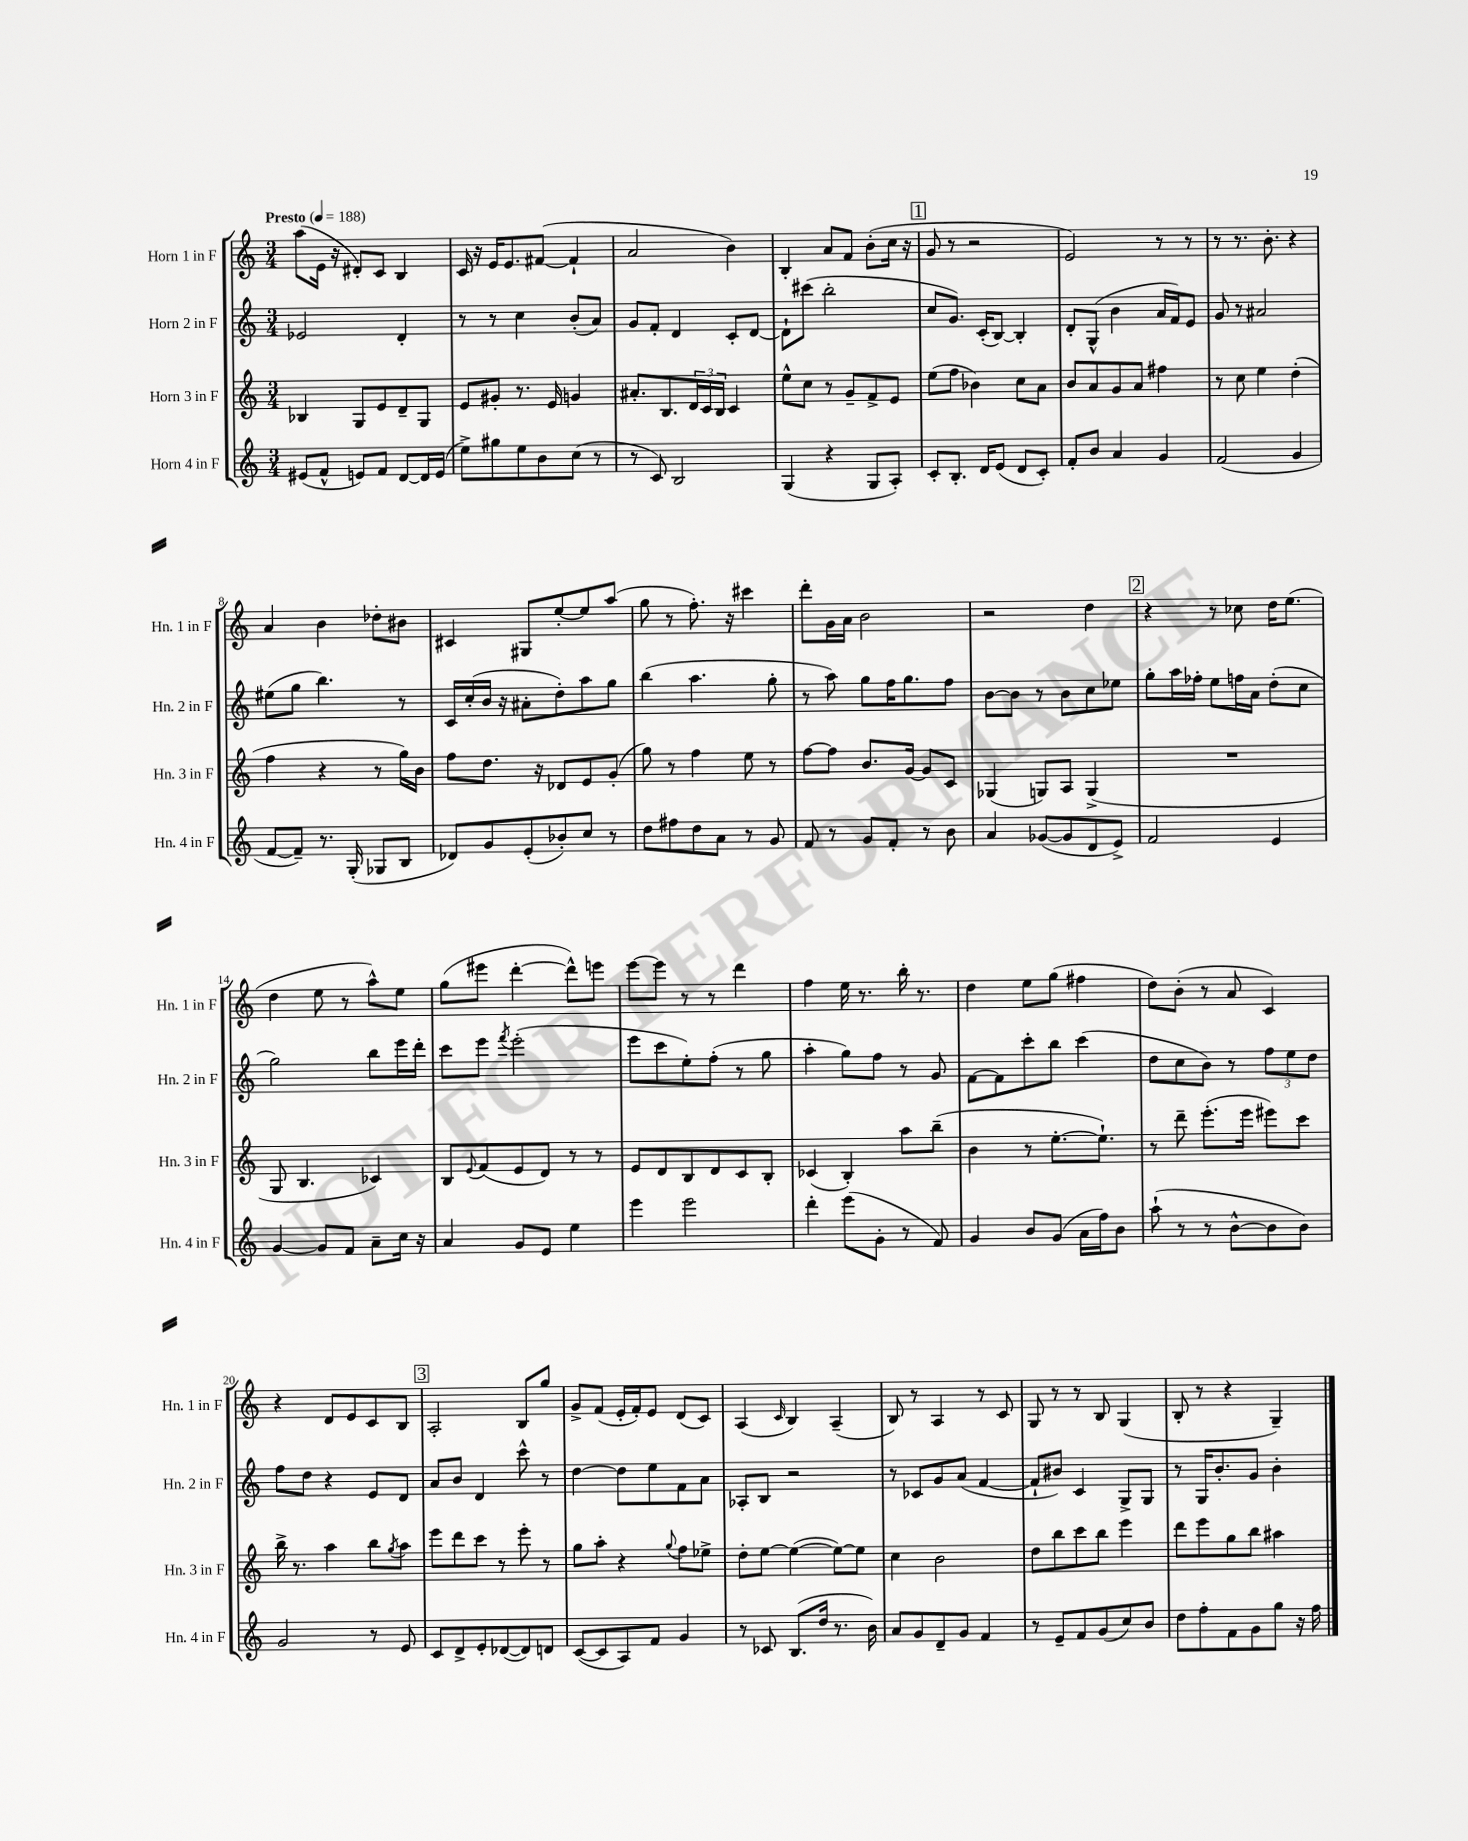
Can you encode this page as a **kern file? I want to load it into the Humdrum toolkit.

**kern	**kern	**kern	**kern
*staff4	*staff3	*staff2	*staff1
*clefG2	*clefG2	*clefG2	*clefG2
*k[]	*k[]	*k[]	*k[]
*M3/4	*M3/4	*M3/4	*M3/4
*MM188	*MM188	*MM188	*MM188
(8e#	4B-	2e-	(8aa
8f^^	.	.	16e
.	.	.	16r
8e)	8G	.	8d#')
8f	8e	.	8c
[8d	8d~	4d'	4B
16d]	8G	.	.
(16e	.	.	.
=	=	=	=
8ee^)	8e	8r	16c
.	.	.	16r
8gg#	8g#'	8r	16e
.	.	.	8.e
8ee	8.r	4cc	.
8b	.	.	([8f#
.	16e	.	.
(8cc	4g	(8b'	4f#`]
8r	.	8a)	.
=	=	=	=
8r	8.a#'	8g	2a
8c)	.	8f'	.
.	8.B	.	.
2B	.	4d	.
.	24d	.	.
.	24c	.	.
.	24B	.	.
.	4c	8c'	4b)
.	.	[8d	.
=	=	=	=
(4G	8ee^^	8d`]	4B'
.	8cc	(8ccc#	.
4r	8r	2bb'	8a
.	8g~	.	8f
8G	8f^	.	(8b'
8A')	8e	.	16cc
.	.	.	16r
=	=	=	=
8c'	(8ee	8cc	8g
8.B'	8ff	8.g)	8r
.	4b-)	.	2r
16d	.	(16c'	.
(8e	.	[8B)	.
8d	8cc	4B']	.
8c')	8a	.	.
=	=	=	=
8f'	8b	8d'	2e)
8b	8a	(8G^^	.
4a	8g	4b	.
.	8a	.	.
4g	4ff#	16a	8r
.	.	16f)	.
.	.	8e	8r
=	=	=	=
(2f	8r	8g	8r
.	8cc	8r	8.r
.	4ee	2a#	.
.	.	.	8.b'
4g	(4dd'	.	4r
=	=	=	=
[8f	4ff	(8ee#	4a
8f~])	.	8gg	.
8.r	4r	4.bb)	4b
(16G'	.	.	.
8G-	8r	.	8dd-'
8B	16gg)	8r	8b#
.	16b	.	.
=	=	=	=
8d-)	8ff	16c	4c#
.	.	(16cc'	.
8g	8.dd	16b	.
.	.	16r	.
(8e'	.	8a#'	8G#
.	16r	.	.
8b-')	8d-	8dd')	[8ee'
8cc	8e	8aa	8ee]
8r	(8g'	8gg	(8aa
=	=	=	=
8dd	8gg)	(4bb	8gg
8ff#	8r	.	8r
8dd	4ff	4.aa	8.ff')
8a	.	.	.
.	.	.	16r
8r	8ee	.	4ccc#
8g	8r	8gg'	.
=	=	=	=
8f	[8ff	8r	8ddd'
8r	8ff]	8aa)	16g
.	.	.	16a
8g	8.b	8gg	2b
8f'	.	16ff	.
.	[16g	8.gg	.
8r	8g]	.	.
8b	8c	8ff	.
=	=	=	=
4a	(4G-	[8b	2r
.	.	8b]	.
([8g-	8G)	8r	.
8g-]	8A	8b	.
8d	(4G^	8cc	4dd
8e^)	.	8ee-	.
=	=	=	=
2f	2.r	8gg'	4r
.	.	16aa	.
.	.	16ff-'	.
.	.	8ee	8r
.	.	16ff	8cc-
.	.	16a	.
4e	.	(8dd'	16dd
.	.	.	(8.ee
.	.	8cc	.
=	=	=	=
[4g	8G	2gg)	4dd
.	4.B	.	.
8g]	.	.	8ee
8f	.	.	8r
8a~	4c-)	8bb	8aa^^)
16cc	.	16eee	8ee
16r	.	16ddd'	.
=	=	=	=
4a	8B	8ccc	(8gg
.	8qqe	.	.
.	(8f	8eee	8eee#
.	.	8qfff	.
8g	8e	(2eee'	[4ddd'
8e	8d)	.	.
4ee	8r	.	8ddd^^])
.	8r	.	8eee
=	=	=	=
4eee	8e	8eee	[8eee
.	8d	8ccc	8eee]
2eee	8B	8ee')	8r
.	8d	(8ff'	8r
.	8c	8r	4ddd
.	8B'	8gg	.
=	=	=	=
4ddd'	(4c-	4aa'	4ff
(8eee	4B')	8gg)	16ee
.	.	.	8.r
8g'	.	8ff	.
8r	8aa	8r	16bb'
.	.	.	8.r
8f)	(8bb~	8g	.
=	=	=	=
4g	4b	[8f	4dd
.	.	8f]	.
8b	8r	8ccc'	8ee
(8g	[8.ee'	8bb	(8gg
16a	.	(4ccc	4ff#
16ff)	8.ee`])	.	.
8b	.	.	.
=	=	=	=
(8aa`	8r	8dd	8dd)
8r	8ddd~	8cc	(8b'
8r	(8.eee'	8b)	8r
[8b^^	.	8r	8a
.	16eee	.	.
8b]	8eee#)	12ff	4c)
.	.	12ee	.
8b)	8ccc	.	.
.	.	12dd	.
=	=	=	=
2g	16bb^	8ff	4r
.	8.r	.	.
.	.	8dd	.
.	4aa	4r	8d
.	.	.	8e
8r	8bb	8e	8c
.	8qgg	.	.
8e	8aa	8d	8B
=	=	=	=
8c	8eee	8a	2A'
8d^	8ddd	8b	.
8e'	8ccc	4d	.
([8d-	8r	.	.
8d-])	8eee'	8ccc^^	8B
8d	8r	8r	8gg
=	=	=	=
([8c	8gg	[4dd	8g^
8c]	8aa'	.	(8f
8A)	4r	8dd]	16e'
.	.	.	16f')
8f	.	8ee	8e
.	8qqgg	.	.
4g	8ff	8f	(8d
.	8ee-^	8a	8c)
=	=	=	=
8r	8dd'	8A-'	(4A
8c-	[8ee	8B	.
.	.	.	16qqc
(8.B	(4ee_	2r	4B)
16dd	.	.	.
8.r	8ee_)	.	(4A~
.	8ee]	.	.
16b)	.	.	.
=	=	=	=
8a	4cc	8r	8B)
8g	.	8c-	8r
8d~	2b	8g	4A
8g	.	(8a	.
4f	.	[4f	8r
.	.	.	8c
=	=	=	=
8r	8dd	8f`]	8G
8e~	8bb	8b#)	8r
8f	8ccc	4c	8r
(8g	8bb	.	8B
8cc)	4eee	8G^	(4G
8b	.	8G	.
=	=	=	=
8dd	8ddd	8r	8B'
8ff'	8eee	16G	8r
.	.	8.b'	.
8f	8gg	.	4r
8g	8bb	8g	.
8gg	4aa#	4b'	4G~)
16r	.	.	.
16ff	.	.	.
==	==	==	==
*-	*-	*-	*-
